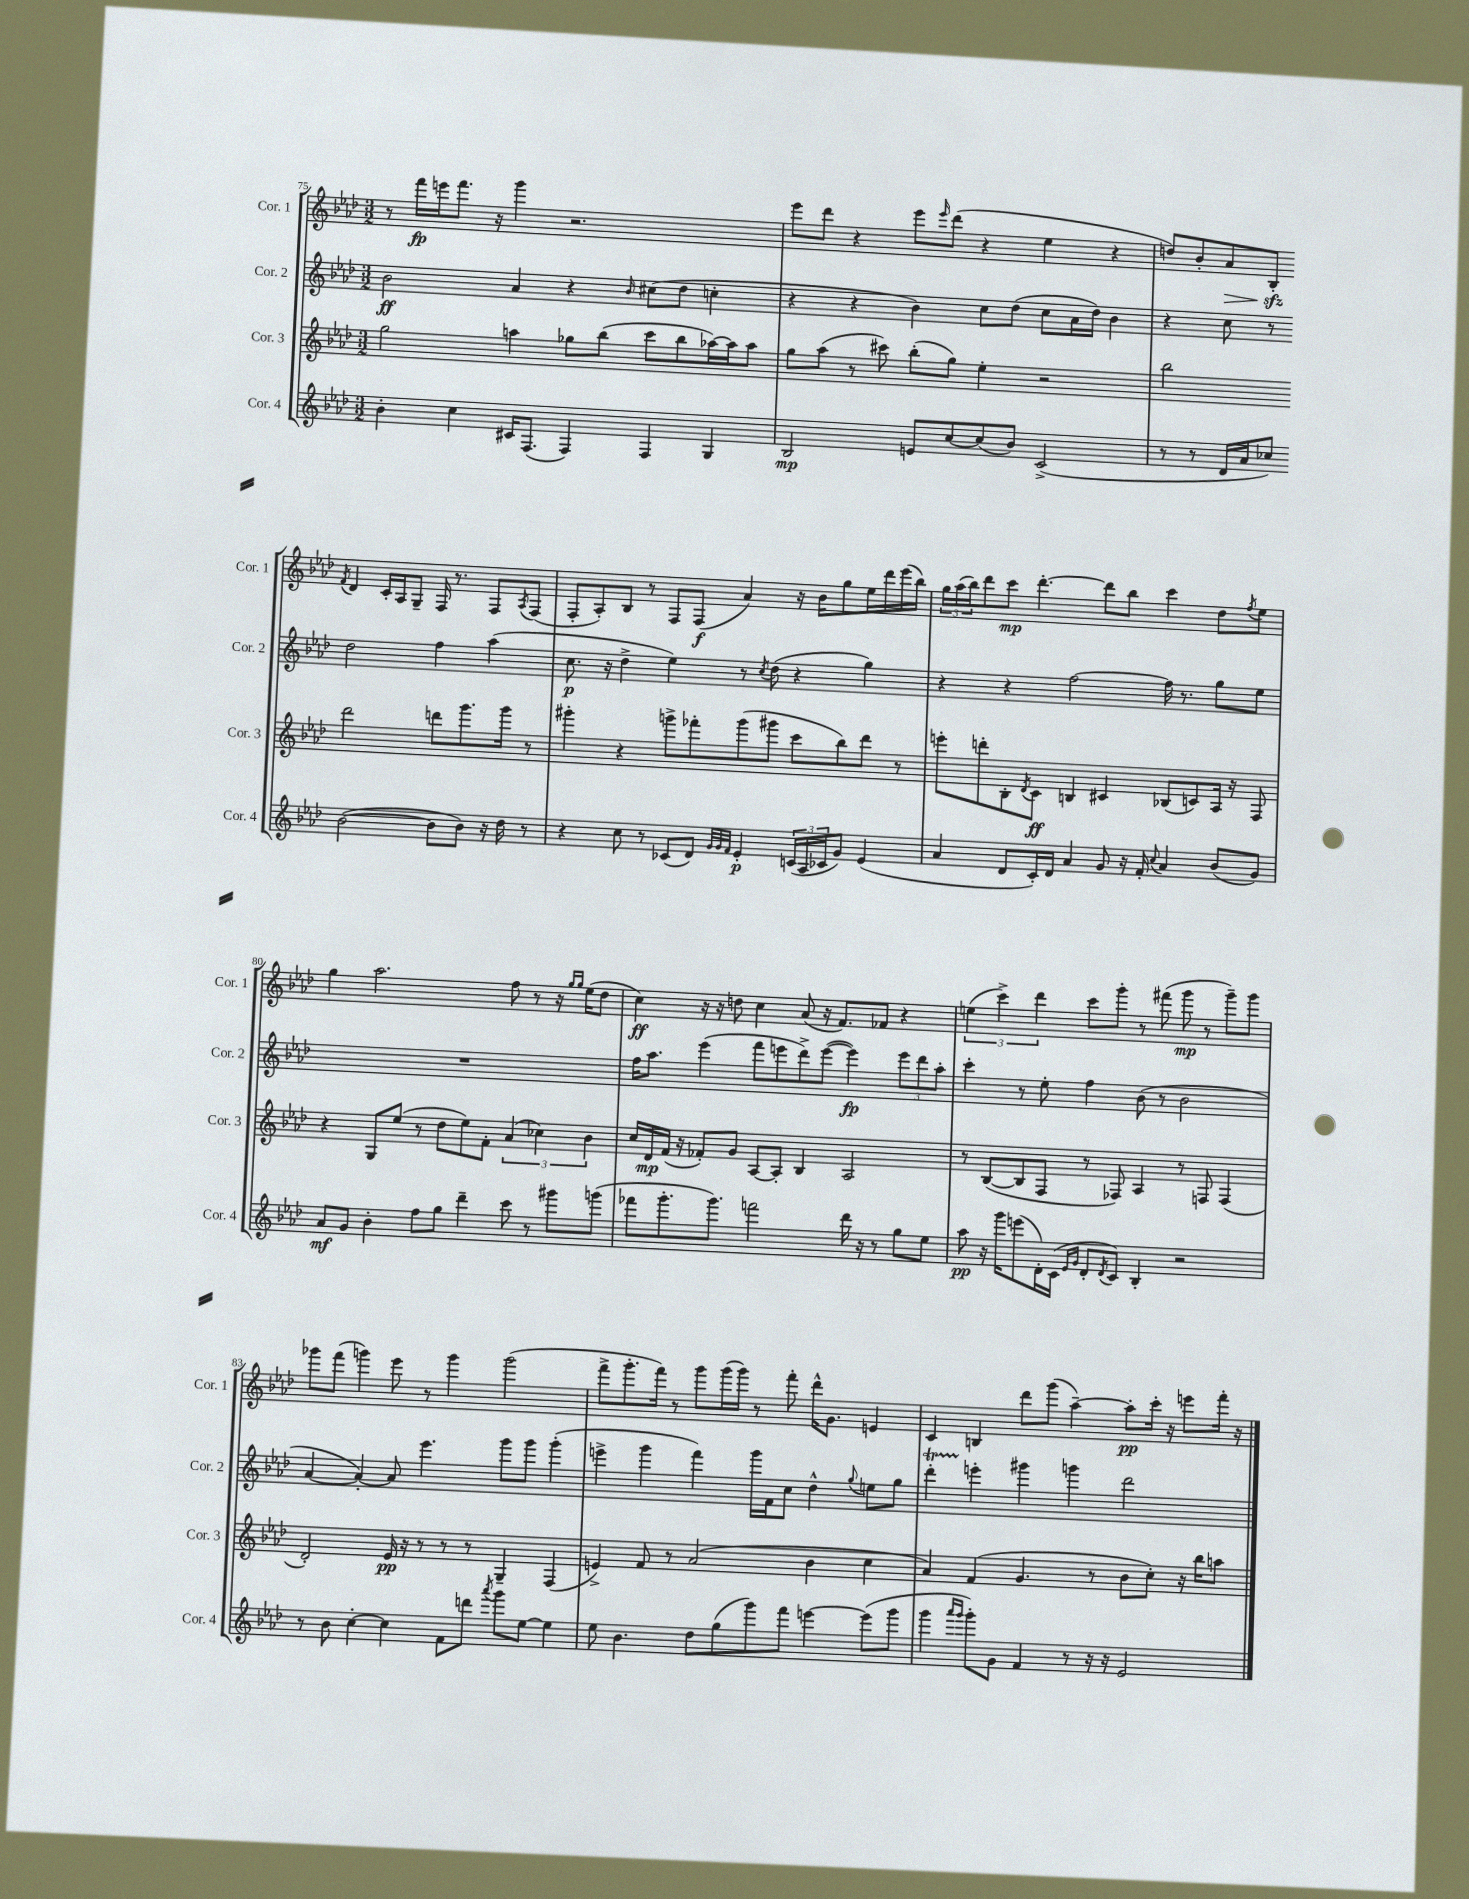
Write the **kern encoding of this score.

**kern	**dynam	**kern	**dynam	**kern	**dynam	**kern	**dynam
*part4	*part4	*part3	*part3	*part2	*part2	*part1	*part1
*staff4	*staff4	*staff3	*staff3	*staff2	*staff2	*staff1	*staff1
*I"Cor. 4	*	*I"Cor. 3	*	*I"Cor. 2	*	*I"Cor. 1	*
*I'Cor. 4	*	*I'Cor. 3	*	*I'Cor. 2	*	*I'Cor. 1	*
*clefG2	*	*clefG2	*	*clefG2	*	*clefG2	*
*k[b-e-a-d-]	*	*k[b-e-a-d-]	*	*k[b-e-a-d-]	*	*k[b-e-a-d-]	*
*M3/2	*	*M3/2	*	*M3/2	*	*M3/2	*
=75	=75	=75	=75	=75	=75	=75	=75
4b-'\	.	2gg\	.	2b-\	ff	8r	.
.	.	.	.	.	.	16fff\LL	fp
.	.	.	.	.	.	16eeen\J	.
4cc\	.	.	.	.	.	8.fff\J	.
.	.	.	.	.	.	16r	.
16c#X/KL	.	4aan\	.	4a-/	.	4ggg\	.
(8.F/J	.	.	.	.	.	.	.
4F/)	.	8gg-X\L	.	4r	.	2.r	.
.	.	(8bb-\J	.	.	.	.	.
.	.	.	.	16qqb-/	.	.	.
4F/	.	8ccc\L	.	(8cc#X\L	.	.	.
.	.	8bb-\	.	8dd-\J	.	.	.
4G/	.	[16aa-X\L)	.	4ccn'\	.	.	.
.	.	16aa-\J]	.	.	.	.	.
.	.	8aa-\J	.	.	.	.	.
=76	=76	=76	=76	=76	=76	=76	=76
2B-/	mp	8gg\L	.	4r	.	8eee-\L	.
.	.	(8aa-\J	.	.	.	8ddd-\J	.
.	.	8r	.	4r	.	4r	.
.	.	8ccc#X\)	.	.	.	.	.
8en/L	.	(8bb-'\L	.	4b-\)	.	8eee-\L	.
.	.	.	.	.	.	16qqeee-/	.
[8cc/	.	8gg\J)	.	.	.	(8ddd-\J	.
(8cc/]	.	4ee-'\	.	8cc\L	.	4r	.
8b-/J)	.	.	.	(8dd-\J	.	.	.
(2c^/	.	2r	.	8cc\L	.	4ee-\	.
.	.	.	.	16a-\L	.	.	.
.	.	.	.	16dd-\JJ)	.	.	.
.	.	.	.	4b-\	.	4r	.
=77	=77	=77	=77	=77	=77	=77	=77
8r	.	2bb-\	.	4r	.	8ddn/L)	.
8r	.	.	.	.	.	8b-'/	.
!	!	!	!	!	!	!	!LO:HP:b
16d-/LL	.	.	.	8cc\	.	8a-/	>
16a-/J	.	.	.	.	.	.	.
8cc-X/J)	.	.	.	8r	.	8B-zz'/J	.
.	.	.	.	.	.	8qf/	.
([2b-\	.	2ddd-\	.	2dd-\	.	4d-/	]
.	.	.	.	.	.	16c'/LL	.
.	.	.	.	.	.	16A-/J	.
.	.	.	.	.	.	8G~/J	.
8b-\L]	.	8dddn\L	.	4ff\	.	16F/	.
.	.	.	.	.	.	8.r	.
8b-\J)	.	8.ggg\	.	.	.	.	.
16r	.	.	.	(4aa-\	.	8F/L	.
16dd-\	.	16ggg\Jk	.	.	.	.	.
.	.	.	.	.	.	8qA-/	.
8r	.	8r	.	.	.	(8F/J	.
!!LO:LB:g=z
=78	=78	=78	=78	=78	=78	=78	=78
4r	.	4ggg#X'\	.	8.cc\	p	8F'/L	.
.	.	.	.	.	.	8A-'/)	.
.	.	.	.	16r	.	.	.
8cc\	.	4r	.	4dd-^\	.	8B-/J	.
8r	.	.	.	.	.	8r	.
(8c-X/L	.	8gggn^\L	.	4ee-\)	.	8F/L	.
8d-/J)	.	8fff-X'\	.	.	.	(8F/J	f
32qqg/LLL	.	.	.	.	.	.	.
32qqg/	.	.	.	.	.	.	.
32qqf/JJJ	.	.	.	.	.	.	.
4e-'/	p	(8ggg\	.	8r	.	4a-/)	.
.	.	.	.	8qcc/	.	.	.
.	.	8ggg#X\J	.	(8dd-\	.	.	.
(24cn/LL	.	8ccc\L	.	4r	.	16r	.
24A-/	.	.	.	.	.	.	.
.	.	.	.	.	.	16b-\KL	.
24c-X/J	.	.	.	.	.	.	.
8g/J)	.	8bb-\)	.	.	.	8gg\	.
(4e-/	.	8ddd-\J	.	4gg\)	.	16ee-\L	.
.	.	.	.	.	.	16ddd-\	.
.	.	8r	.	.	.	(16eee-\	.
.	.	.	.	.	.	16bb-\JJ)	.
=79	=79	=79	=79	=79	=79	=79	=79
4a-/	.	8eeen'\L	.	4r	.	24gg\LL	.
.	.	.	.	.	.	(24aa-\	.
.	.	.	.	.	.	24bb-\J)	.
.	.	8dddn'\	.	.	.	8ddd-\	.
8d-/L	.	8B-'\	.	4r	.	8ccc\J	mp
.	.	8qd-/	.	.	.	.	.
16c'/L)	.	8c\J	ff	.	.	[4.ddd-'\	.
16d-/JJ	.	.	.	.	.	.	.
4a-/	.	4Bn/	.	[2ff\	.	.	.
8g/	.	4c#X/	.	.	.	8ddd-\L]	.
16r	.	.	.	.	.	8bb-\J	.
16f'/	.	.	.	.	.	.	.
8qqcc/	.	.	.	.	.	.	.
4a-/	.	(8B-X/L	.	16ff\]	.	4ccc\	.
.	.	.	.	8.r	.	.	.
.	.	8cn/)	.	.	.	.	.
(8b-/L	.	16A-/Jk	.	8gg\L	.	8dd-\L	.
.	.	16r	.	.	.	.	.
.	.	.	.	.	.	8qff/	.
8g/J)	.	8F/	.	8ee-\J	.	8ee-\J	.
!!LO:LB:g=z
=80	=80	=80	=80	=80	=80	=80	=80
8a-/L	mf	4r	.	1.r	.	4gg\	.
8g/J	.	.	.	.	.	.	.
4b-'\	.	8G/L	.	.	.	2.aa-\	.
.	.	(8ee-/J	.	.	.	.	.
8ff\L	.	8r	.	.	.	.	.
8gg\J	.	8dd-\L	.	.	.	.	.
4ddd-~\	.	8ee-\)	.	.	.	.	.
.	.	8f'\J	.	.	.	.	.
8ccc\	.	(6a-/	.	.	.	8ff\	.
8r	.	.	.	.	.	8r	.
.	.	6cc-X\)	.	.	.	.	.
8ggg#X\L	.	.	.	.	.	16r	.
.	.	.	.	.	.	16qqgg/LL	.
.	.	.	.	.	.	16qqgg/JJ	.
.	.	.	.	.	.	(16ee-\KL	.
.	.	6b-\	.	.	.	.	.
(8gggn\J	.	.	.	.	.	8dd-\J	.
=81	=81	=81	=81	=81	=81	=81	=81
8fff-X\L	.	16cc/LL	.	16ff\KL	.	4cc\)	ff
.	.	16d-/	mp	8.aa-\J	.	.	.
8.ggg'\	.	(16f/JJ	.	.	.	.	.
.	.	16r	.	.	.	.	.
.	.	8f-X'/L)	.	(4eee-\	.	16r	.
8.ggg\J)	.	.	.	.	.	16r	.
.	.	8g/J	.	.	.	8ddn\	.
2fffn\	.	[8A-/L	.	8fff\L	.	4cc\	.
.	.	8A-'/J]	.	8eeen\	.	.	.
.	.	4B-/	.	8ddd-^\)	.	(8a-/	.
.	.	.	.	([8eee\J	.	16r	.
.	.	.	.	.	.	8.f/L)	.
16ddd-\	.	2A-/	.	4eee\])	fp	.	.
16r	.	.	.	.	.	.	.
8r	.	.	.	.	.	8f-X/J	.
8gg\L	.	.	.	12eee\L	.	4r	.
.	.	.	.	12ddd-\	.	.	.
8ee-\J	.	.	.	.	.	.	.
.	.	.	.	12aa-'\J	.	.	.
=82	=82	=82	=82	=82	=82	=82	=82
8aa-\	pp	8r	.	4ccc'\	.	(6een\	.
16r	.	([8B-/L	.	.	.	.	.
.	.	.	.	.	.	6ccc^\)	.
16ggg\KL	.	.	.	.	.	.	.
(8eeen\	.	8B-/]	.	8r	.	.	.
.	.	.	.	.	.	6ddd-\	.
16d-'\L)	.	8F/J	.	8ee-'\	.	.	.
(16c\JJ	.	.	.	.	.	.	.
16qqe-/LL	.	.	.	.	.	.	.
16qqg/JJ	.	.	.	.	.	.	.
8d-'/L	.	8r	.	4ff\	.	8ccc\L	.
8qd-/	.	.	.	.	.	.	.
8c/J)	.	8F-X/)	.	.	.	8ggg'\J	.
4B-'/	.	4A-/	.	(8b-\	.	8r	.
.	.	.	.	8r	.	(8fff#X\	.
2r	.	8r	.	2b-\	.	8ggg\	mp
.	.	8Fn/	.	.	.	8r	.
.	.	(4F/	.	.	.	8ggg~\L)	.
.	.	.	.	.	.	8ggg\J	.
!!LO:LB:g=z
=83	=83	=83	=83	=83	=83	=83	=83
8r	.	2d-'/)	.	[4a-/	.	8ggg-X\L	.
8b-\	.	.	.	.	.	(8fff\J	.
[4cc'\	.	.	.	4a-'/_)	.	4gggn\)	.
4cc\]	.	16e-/	pp	8a-/]	.	8eee-\	.
.	.	16r	.	.	.	.	.
.	.	8r	.	4.eee-\	.	8r	.
8f\L	.	8r	.	.	.	4ggg\	.
8dddn\J	.	8r	.	.	.	.	.
8qaaa-/	.	.	.	.	.	.	.
8ggg\L	.	4G~/	.	8ggg\L	.	(2ggg\	.
[8ee-\J	.	.	.	8ggg\J	.	.	.
4ee-\]	.	(4F/	.	(4ggg'\	.	.	.
=84	=84	=84	=84	=84	=84	=84	=84
8ee-\	.	4en^/)	.	4eeen^\	.	8fff^\L	.
4.b-\	.	.	.	.	.	8.ggg'\	.
.	.	8f/	.	4ggg\	.	.	.
.	.	.	.	.	.	16fff\Jk)	.
.	.	8r	.	.	.	8r	.
8dd-\L	.	(2a-/	.	4fff\)	.	8ggg\L	.
(8gg\	.	.	.	.	.	(16ggg\L	.
.	.	.	.	.	.	16ggg\JJ)	.
8ggg\)	.	.	.	16ggg\LL	.	8r	.
.	.	.	.	16f\J	.	.	.
8fff\J	.	.	.	8cc\J	.	8fff'\	.
[4eeen\	.	4b-\	.	4dd-^^\	.	16ddd-^^\KL	.
.	.	.	.	.	.	8.g\J	.
.	.	.	.	8qqgg/	.	.	.
(8eee\L]	.	4cc\	.	8een\L	.	4en/	.
8ggg\J	.	.	.	8gg\J	.	.	.
=85	=85	=85	=85	=85	=85	=85	=85
4ggg\	.	4a-/)	.	4ddd-T'\	.	4c/	.
16qqaaa-/LL	.	.	.	.	.	.	.
16qqggg/JJ	.	.	.	.	.	.	.
8ggg'\L)	.	(4f/	.	4eeen'\	.	4Bn/	.
8g\J	.	.	.	.	.	.	.
4f/	.	4.g/	.	4ggg#X\	.	8ddd-\L	.
.	.	.	.	.	.	(8ggg\J	.
8r	.	.	.	4gggn\	.	[4aa-~\)	.
16r	.	8r	.	.	.	.	.
16r	.	.	.	.	.	.	.
2e-/	.	8b-\L	.	2ddd-\	.	8aa-'\L]	pp
.	.	8cc'\J)	.	.	.	16ccc'\Jk	.
.	.	.	.	.	.	16r	.
.	.	16r	.	.	.	8eeen\L	.
.	.	16bb-\KL	.	.	.	.	.
.	.	8aan\J	.	.	.	16fff'\Jk	.
.	.	.	.	.	.	16r	.
==	==	==	==	==	==	==	==
*-	*-	*-	*-	*-	*-	*-	*-
